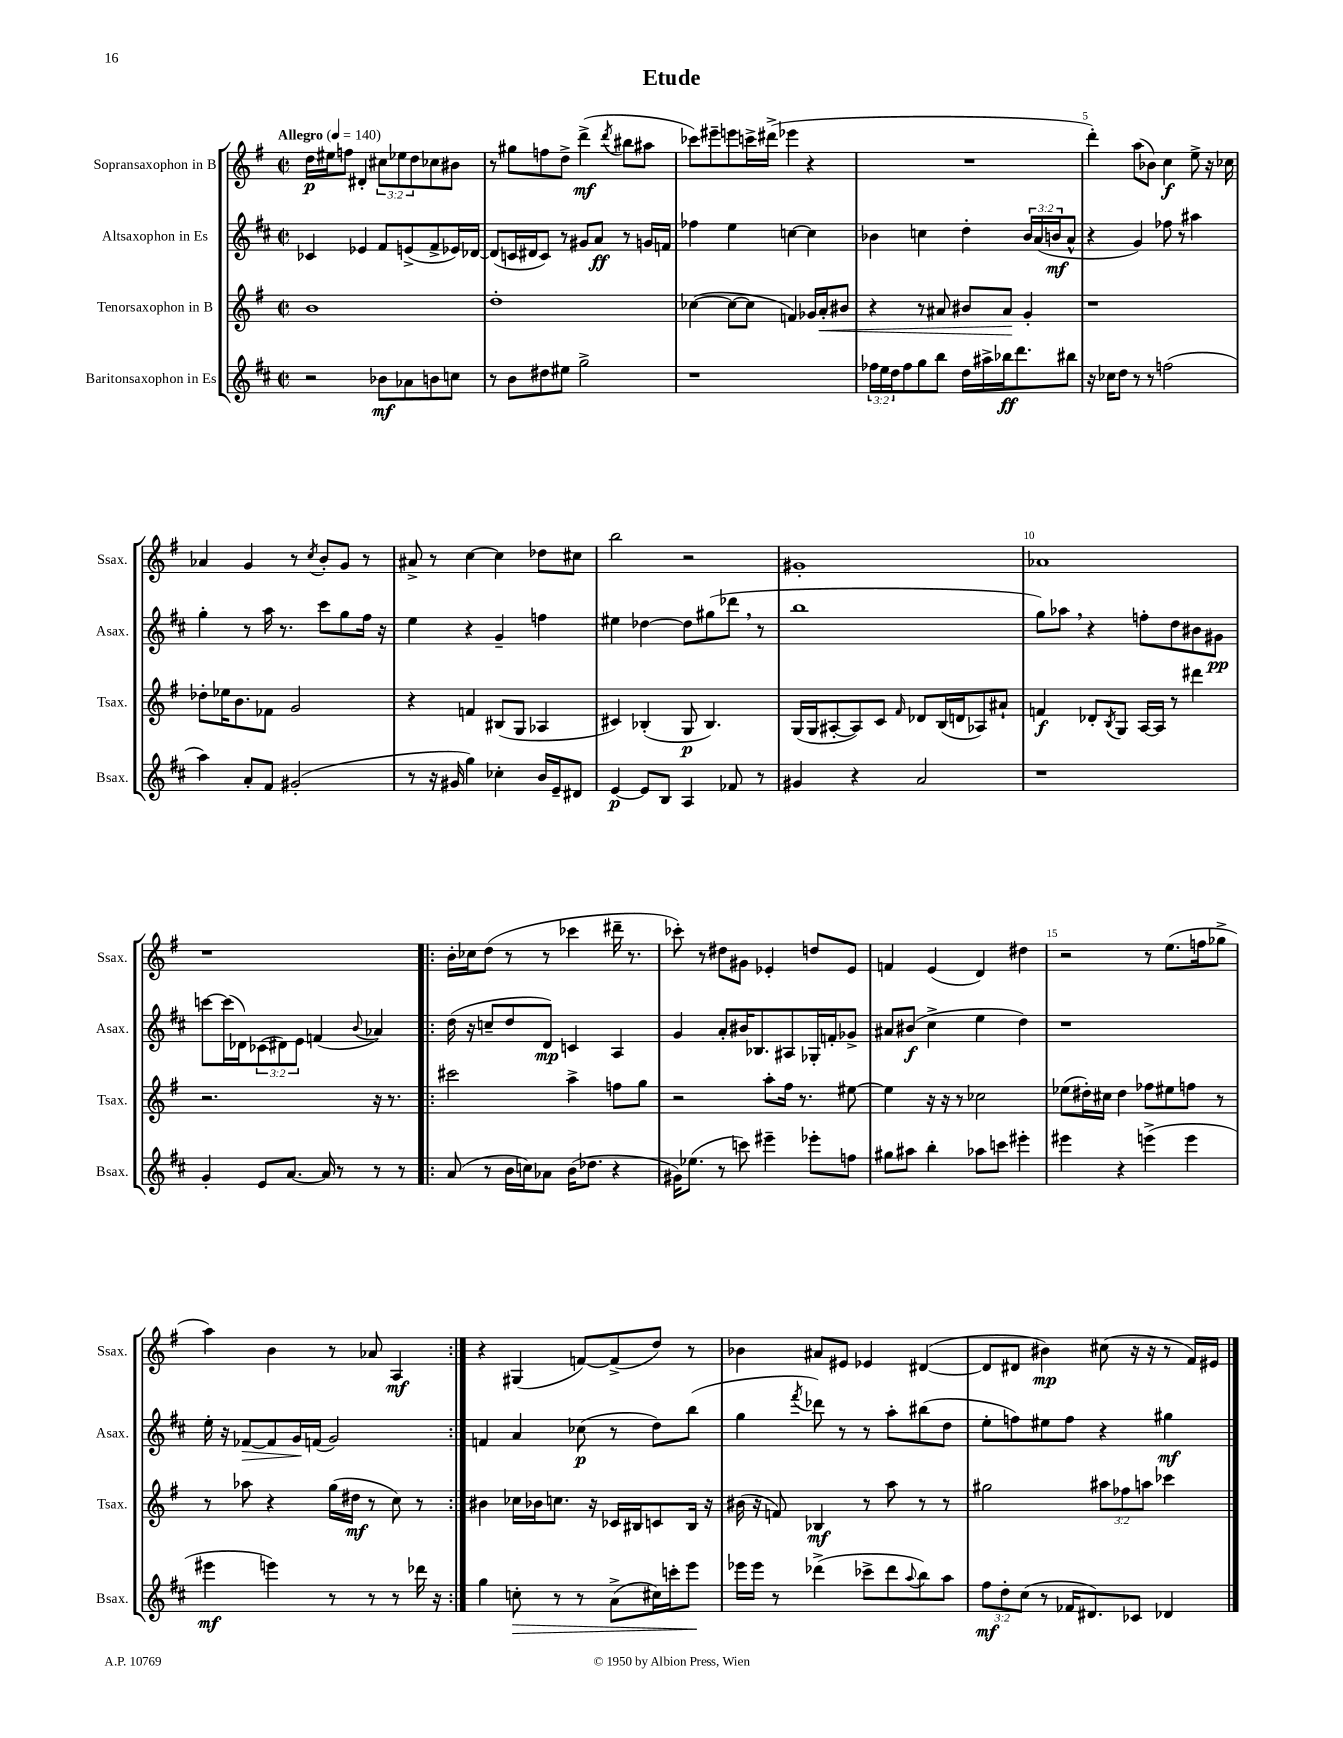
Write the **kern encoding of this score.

**kern	**kern	**kern	**kern
*staff4	*staff3	*staff2	*staff1
*clefG2	*clefG2	*clefG2	*clefG2
*k[f#c#]	*k[f#]	*k[f#c#]	*k[f#]
*M2/2	*M2/2	*M2/2	*M2/2
*met(c|)	*met(c|)	*met(c|)	*met(c|)
*MM140	*MM140	*MM140	*MM140
2r	1b	4c-/	16dd\LL
.	.	.	16ee#\J
.	.	.	8ff\J
.	.	4e-/	4d#'/
8b-\L	.	8f#/L	12cc#\L
.	.	.	12ee-\
8a-\	.	(8e^/	.
.	.	.	12dd\
8b\	.	8f#^/	8cc-\
8cc\J	.	16e-/L)	8b#\J
.	.	[16d-/JJ	.
=	=	=	=
8r	1dd'	(8d-/]L	8r
8b\L	.	16c/L	8gg#\L
.	.	16d#/J	.
8dd#\	.	8c/J)	8ff\
8ee#\J	.	8r	8dd^\J
2gg^\	.	8g#/L	(4ddd^\
.	.	8a/J	.
.	.	.	8qddd/
.	.	8r	8bb#\L
.	.	16g/LL	8aa#\J
.	.	16f/JJ	.
=	=	=	=
1r	([4cc-\	4ff-\	8ccc-\L)
.	.	.	8eee#~\
.	8cc-\_L	4ee\	8eee\
.	8cc-\]J	.	16ccc^\L
.	.	.	(16ddd#^\JJ
.	4f/)	[4cc\	4eee-\
.	16g-/LL	4cc\]	4r
.	16a'/J	.	.
.	8b#/J	.	.
=	=	=	=
24ff-\LL	4r	4b-\	1r
24ee\	.	.	.
24dd\J	.	.	.
8ff-\	.	.	.
8gg\	8r	4cc\	.
8bb\J	8a#/	.	.
16dd\LL	8b#/L	4dd'\	.
16aa#^\	.	.	.
16bb-\J	8a#/J	.	.
8.ddd\	.	.	.
.	4g'/	24b-/LL	.
.	.	(24a/	.
.	.	24b/J	.
8bb#\J	.	8a^^/J	.
=	=	=	=
16r	1r	4r	4ddd'\)
16cc-\LK	.	.	.
8dd\J	.	.	.
8r	.	4g/)	(8aa\L
8r	.	.	8b-\J)
(2ff\	.	8ff-\	4cc\
.	.	8r	.
.	.	4aa#\	8ee^\
.	.	.	16r
.	.	.	16cc-\
=	=	=	=
4aa\)	8dd-'\L	4gg'\	4a-/
.	16ee-\K	.	.
.	8.b\	.	.
8a'/L	.	8r	4g/
8f#/J	8f-\J	16aa\	.
.	.	8.r	.
(2g#'/	2g/	.	8r
.	.	.	8qcc/
.	.	8ccc#\L	8b'/L
.	.	8gg\	8g/J
.	.	16ff#\Jk	8r
.	.	16r	.
=	=	=	=
8r	4r	4ee\	8a#^/
16r	.	.	8r
16g#/	.	.	.
4gg\)	4f/	4r	[4cc\
4cc-'\	(8B#/L	4g~/	4cc\]
.	8G/J	.	.
16b/LL	4A-/	4ff\	8dd-\L
16e~/J	.	.	.
8d#/J	.	.	8cc#\J
=	=	=	=
[4e/	4c#/)	4ee#\	2bb\
8e/]L	(4B-'/	[4dd-\	.
8B/J	.	.	.
4A/	8G/	8dd-\]L	2r
.	4.B-/)	(8gg#\	.
8f-/	.	8ddd-\J	.
8r	.	8r	.
=	=	=	=
4g#/	(16G/LL	1bb	1g#'
.	16G/J	.	.
.	[8A#'/	.	.
4r	8A#/])	.	.
.	8c/J	.	.
.	16qqf#/	.	.
2a/	8d-/L	.	.
.	(16B/L	.	.
.	16d/J	.	.
.	8A-/)	.	.
.	8a#`/J	.	.
=	=	=	=
1r	4f/	8gg\L)	1a-
.	.	8aa-\J	.
.	8d-'/L	4r	.
.	8qB/	.	.
.	8G/J	.	.
.	[16A/LL	8ff'\L	.
.	16A/]JJ	.	.
.	8r	8dd\	.
.	4ddd#\	8b#\	.
.	.	8g#\J	.
=	=	=	=
4g'/	2.r	[8ccc\L	1r
.	.	(16ccc\]L	.
.	.	16d-\J)	.
8e/L	.	(12c-\	.
.	.	12d#\)	.
[8.a/J	.	.	.
.	.	12e\J	.
.	.	(4f/	.
16a/]	.	.	.
8r	.	.	.
.	.	8qqb/	.
8r	16r	4a-/)	.
.	8.r	.	.
8r	.	.	.
=!|:	=!|:	=!|:	=!|:
(8a/	2ccc#\	(16dd\	16b'\LL
.	.	16r	16cc-\J
8r	.	8cc~/L	(8dd\J
16b\LL	.	8dd/	8r
16cc\J)	.	.	.
8a-\J	.	8d/J)	8r
(16b\LK	4aa^\	4c/	4ccc-\
8.dd-\J	.	.	.
4r	8ff\L	4A/	16ddd#~\
.	.	.	8.r
.	8gg\J	.	.
=	=	=	=
16g#\LK)	2r	4g/	8ccc-'\)
(8.ee-\J	.	.	.
.	.	.	8r
8r	.	8a'/L	8dd#\L
8ccc\)	.	16b#/K	8g#\J
.	.	8.B-/	.
4eee#~\	8aa'\L	.	4e-'/
.	16ff#\Jk	8A#/	.
.	8.r	.	.
8eee-'\L	.	16G-'/L	8dd/L
.	.	16f'/J	.
8ff\J	[8ee#\	8g-^/J	8e-/J
=	=	=	=
8gg#\L	4ee#\]	8a#/L	4f/
8aa#\J	.	(8b#/J	.
4bb'\	16r	4cc#^\	(4e/
.	16r	.	.
.	8r	.	.
8aa-\L	2cc-\	4ee\	4d/)
8ccc\J	.	.	.
4eee#'\	.	4dd\)	4dd#\
=	=	=	=
4eee#\	(8ee-\L	1r	2r
.	16dd#'\L)	.	.
.	16cc#\JJ	.	.
4r	4dd#\	.	.
(4eee^\	8ff-\L	.	8r
.	8ee#\	.	(8.ee\L
4eee\	8ff\J	.	.
.	.	.	16ff\k
.	8r	.	8gg-^\J
=	=	=	=
4eee#\	8r	16ee'\	4aa\)
.	.	16r	.
.	8aa-\	[8f-/L	.
4eee\)	4r	8f-/]	4b\
.	.	16g/L	.
.	.	(16f/JJ	.
8r	(16gg\LL	2g/)	8r
.	16dd#\JJ	.	.
8r	8r	.	8a-/
8r	8cc\)	.	4A/
16ddd-\	8r	.	.
16r	.	.	.
=:|!	=:|!	=:|!	=:|!
4gg\	4b#\	4f/	4r
8cc'\	16cc-\LL	4a/	(4G#/
.	16b-\J	.	.
8r	8.cc\J	.	.
8r	.	(8cc-\	[8f/L)
.	16r	.	.
(8a^\L	16c-/LL	8r	(8f^/]
.	16B#/J	.	.
16cc#\L)	8c/	8dd\L)	8dd/J)
16ccc'\J	.	.	.
8eee\J	16B#/Jk	(8bb\J	8r
.	16r	.	.
=	=	=	=
16eee-\LL	(16b#\	4gg\	4b-\
16eee-\JJ	16r	.	.
8r	8f/)	.	.
.	.	8qfff#/	.
(4ddd-^\	4B-/	8ddd-\)	8a#/L
.	.	8r	8e#/J
8ccc-^\L	8r	8r	4e-/
8ddd-\	8aa\	8aa'\L	.
8qqaa/	.	.	.
8bb\)	8r	(8bb#\	([4d#/
8aa\J	8r	8dd\J	.
=	=	=	=
12ff#\L	2gg#\	8ee'\L	8d#/]L
12dd'\	.	.	.
.	.	8ff\)	8d#/J
(12cc#\J	.	.	.
8r	.	8ee#\	4b#\)
16f-/LK	.	8ff\J	.
8.d#/)	.	.	.
.	12aa#\L	4r	(8cc#\
.	12ff-\	.	.
8c-/J	.	.	16r
.	12aa\J	.	.
.	.	.	16r
4d-/	4ccc-\	4gg#\	8r
.	.	.	16f#/LL)
.	.	.	16e#/JJ
==	==	==	==
*-	*-	*-	*-
